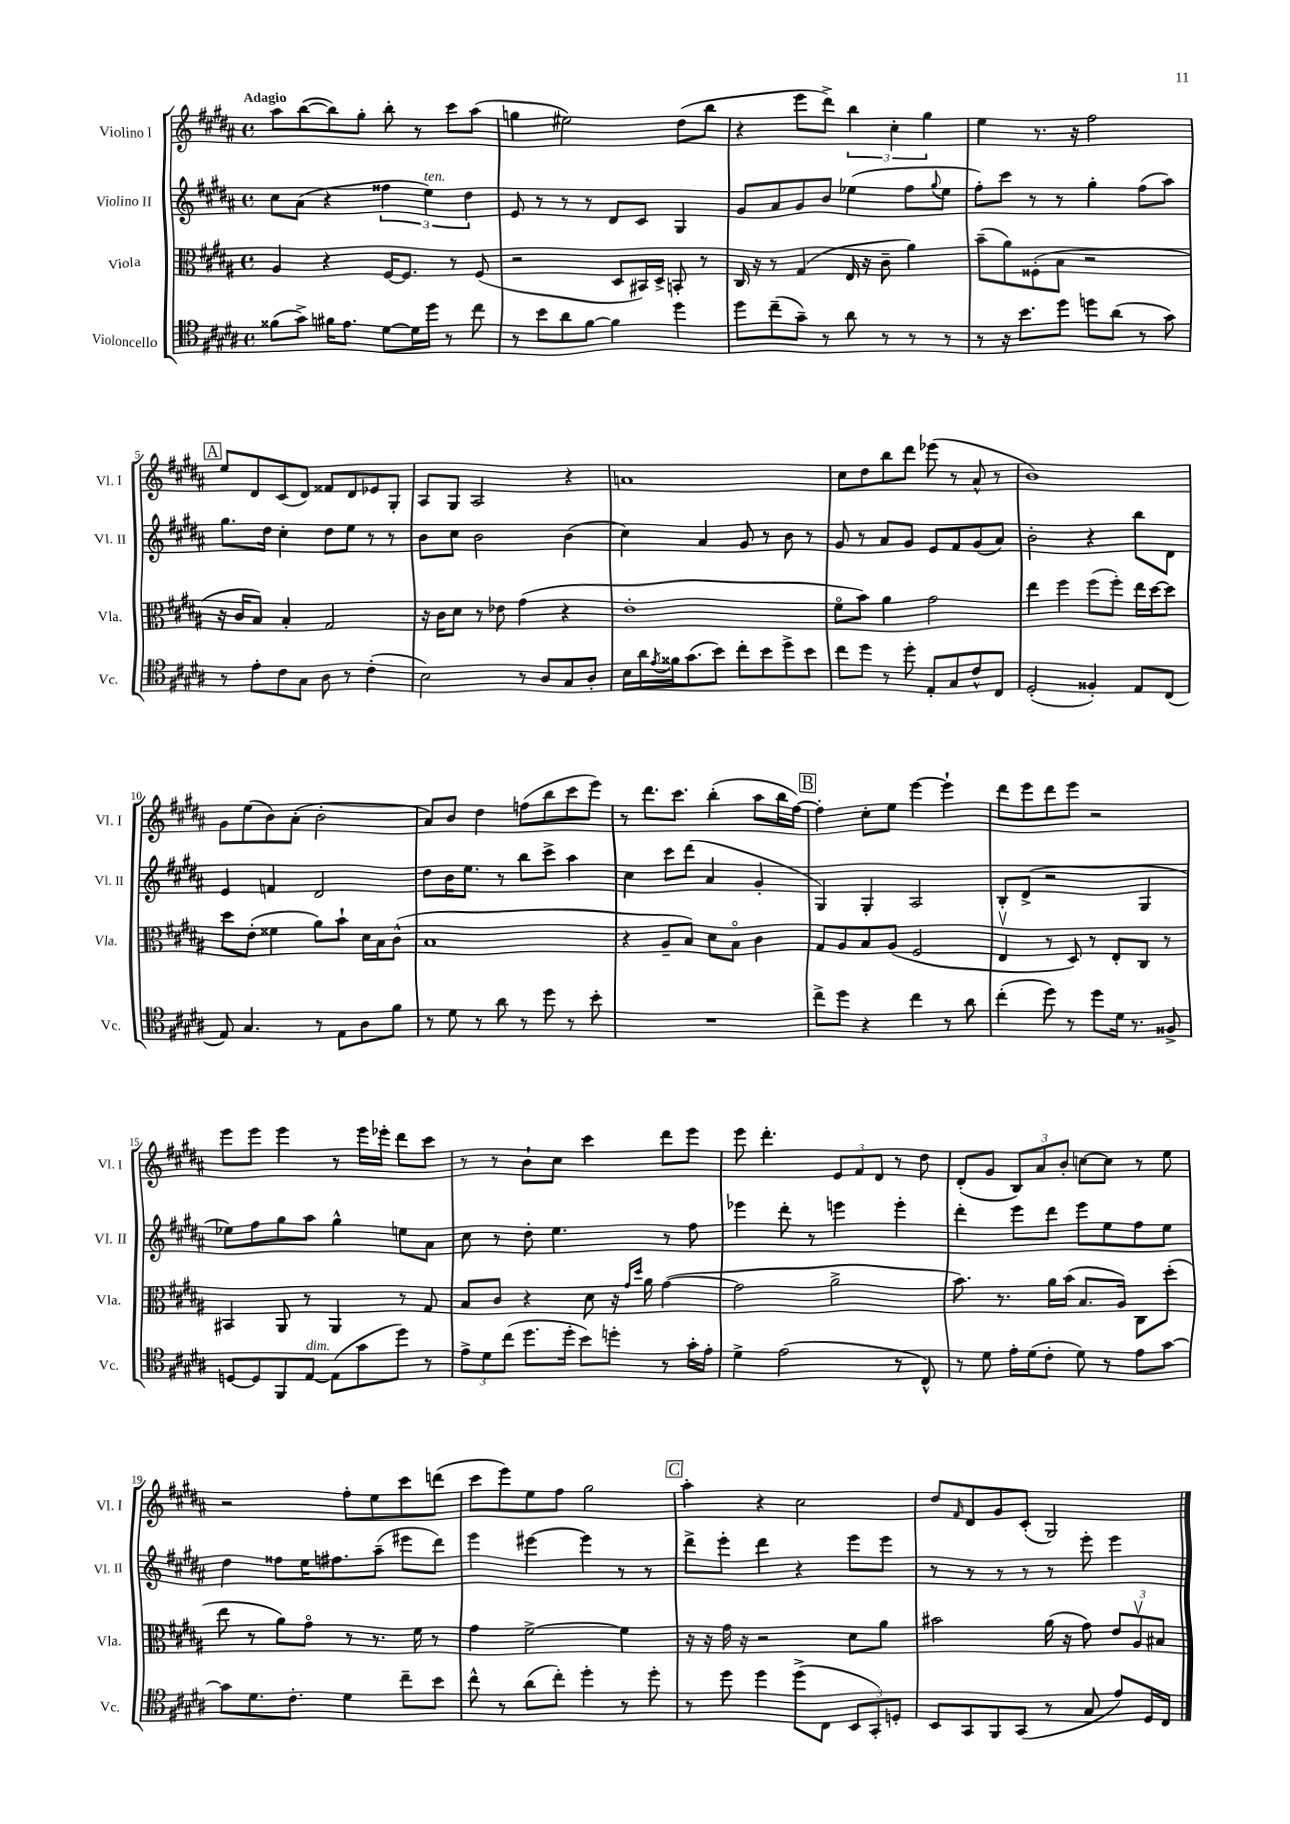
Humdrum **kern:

**kern	**kern	**kern	**kern
*staff4	*staff3	*staff2	*staff1
*clefC4	*clefC3	*clefG2	*clefG2
*k[f#c#g#d#a#]	*k[f#c#g#d#a#]	*k[f#c#g#d#a#]	*k[f#c#g#d#a#]
*M4/4	*M4/4	*M4/4	*M4/4
*met(c)	*met(c)	*met(c)	*met(c)
(8f##\L	4A#/	8cc#\L	8aa#\L
8g#^\J)	.	(8a#\J	([8bb\
16f#\LK	4r	4r	8bb\])
8.e\J	.	.	.
.	.	.	8gg#'\J
[8d#\L	[16F#/LK	6ff##\	8bb'\
.	8.F#/]J	.	.
16d#\]L	.	.	8r
.	.	6ee\)	.
16dd#\JJ	.	.	.
8r	8r	.	8ccc#\L
.	.	6dd#\	.
8cc#\	(8F#/	.	(8aa#\J
=	=	=	=
8r	2r	8e/	4gg\
8b\L	.	8r	.
8a#\	.	8r	2ee#\)
[8f#\J	.	8r	.
4f#\]	8D#/L	8d#/L	.
.	16BB#/L)	8c#/J	.
.	16D#^/JJ	.	.
4dd#\	8BB'/	4G#/	(8dd#\L
.	8r	.	8bb\J
=	=	=	=
8dd#\L	16C#/	8g#/L	4r
.	16r	.	.
(8cc#~\	8r	8a#/	.
8g#~\J)	(4G#/	8g#/	8eee\L
8r	.	8b/J	8ddd#^\J)
8a#\	16E/	(4ee-\	6bb\
.	16r	.	.
8r	8c#~\	.	.
.	.	.	6cc#'\
8r	4a#\)	8ff#\L	.
.	.	.	6gg#\
.	.	8qqgg#/	.
8r	.	8ee-\J	.
=	=	=	=
8r	(8b~\L	8ff#'\L)	4ee\
16r	8a#\)	8ccc#\J	.
8.b\L	.	.	.
.	(8F##'\	8r	8.r
8dd#\J	8B\J	8r	.
.	.	.	16r
8dd\L	2r	4gg#'\	2ff#\
(8a#\J	.	.	.
8r	.	(8ff#\L	.
8g#\)	.	8aa#\J)	.
=	=	=	=
8r	16r	8.gg#\L	8ee/L
.	16c#/LK	.	.
8e'\L	8B/J)	.	8d#/
.	.	16dd#\Jk	.
8c#\	4B'/	4cc#'\	(8c#/
8G#\J	.	.	8d#/J)
8A#\	2G#/	8dd#\L	8f##/L
8r	.	8ee\J	8d#/
(4c#'\	.	8r	8e-/
.	.	8r	8G#'/J
=	=	=	=
2B\)	16r	8b\L	8A#/L
.	16c#\LK	.	.
.	8d#\J	8cc#\J	8G#/J
.	8r	2b\	2A#/
.	8e-\	.	.
8r	(4g#\	.	.
8A#/L	.	.	.
8G#/	4r	(4b\	4r
8A#'/J	.	.	.
=	=	=	=
16B\LL	1e'	4cc#\)	1a
16a#\	.	.	.
8qe/	.	.	.
16f##\J	.	.	.
(8.g#\	.	.	.
.	.	4a#/	.
8b\J)	.	.	.
8cc#'\L	.	8g#/	.
8b\	.	8r	.
8dd#^\	.	8b\	.
8b\J	.	8r	.
=	=	=	=
8cc#\L	8f#o\L	8g#/	8cc#\L
8dd#\J	8b\J)	8r	8dd#\
8r	4a#\	8a#/L	8bb\
8dd#'\	.	8g#/J	8ddd#\J
8E'/L	2g#\	8e/L	(8eee-\
8G#/	.	8f#/	8r
8c#^^/	.	(8g#/	8a#^^/
8C#/J	.	8a#/J)	8r
=	=	=	=
(2D#'/	4ee\	2b'\	1b)
.	4ff#\	.	.
4F##'/)	(8ff#\L	4r	.
.	8ff#'\J)	.	.
8E/L	16ee\LL	8bb\L	.
.	[16dd#\J	.	.
(8C#/J	8dd#\]J	8d#\J	.
=	=	=	=
8E/)	8dd#\L	4e/	8g#\L
4.G#/	(8e'\J	.	(8ee\
.	4f##\	4f/	8b\)
.	.	.	(8a#'\J
8r	8a#\L)	2d#/	2b'\
8E\L	8b`\J	.	.
8A#\	16d#\LL	.	.
.	16B\J	.	.
8f#\J	(8c#^^\J	.	.
=	=	=	=
8r	1B	8dd#\L	8a#/L)
8d#\	.	16b\K	8b/J
.	.	8.ee\J	.
8r	.	.	4dd#\
8a#\	.	8r	.
8r	.	8bb\L	(8ff\L
8dd#\	.	8ccc#^\J	8bb\
8r	.	4aa#\	8ccc#\
8b'\	.	.	8eee\J)
=	=	=	=
1r	4r	4cc#\	8r
.	.	.	8.ddd#\L
.	8A#~/L	8ccc#\L	.
.	.	.	8.ccc#\J
.	8B/J)	(8ddd#\J	.
.	8d#\L	4a#/	(4bb'\
.	8Bo\J	.	.
.	4c#\	4g#'/	8aa#\L
.	.	.	16bb\L
.	.	.	[16ff#\JJ)
=	=	=	=
8cc#^\L	8G#/L	4G#/)	4ff#'\]
8dd#\J	8A#/	.	.
4r	8B/	4G#'/	8cc#'\L
.	(8A#/J	.	8ee\J
4cc#\	2F#/	2A#/	[4eee\
8r	.	.	4eee`\]
8a#\	.	.	.
=	=	=	=
(4cc#'\	4Ev/	8B'/L	8ddd#\L
.	.	(8d#^/J	8eee\
8dd#\)	8r	2r	8ddd#\
8r	8D#/)	.	8eee\J
8dd#\L	8r	.	2r
16d#\Jk	8E'/L	.	.
8.r	.	.	.
.	8C#/J	4G#/	.
8F##^/	8r	.	.
=	=	=	=
[8D/L	4BB#/	8ee-\L)	8eee\L
8D/]	.	8ff#\	8eee\J
8FF#/	8AA#/	8gg#\	4eee\
[8E/J	8r	8aa#\J	.
(8E\]L	4AA#/	4gg#^^\	8r
8g#\	.	.	16eee\LL
.	.	.	16eee-'\JJ
8dd#\J)	8r	8ee\L	8ddd#\L
8r	8G#/	8a#\J	8ccc#\J
=	=	=	=
12e^\L	8B/L	8cc#\	8r
12d#\	.	.	.
.	8c#/J	8r	8r
(12cc#\J	.	.	.
8.dd#\L	4r	8dd#'\	8b`\L
.	.	4.ee\	8cc#\J
16dd#'\Jk	.	.	.
8b\L)	8d#\	.	4ccc#\
8dd'\J	16r	.	.
.	16qqg#/LL	.	.
.	16qqdd#/JJ	.	.
.	16a#\	.	.
8r	([4g#\	8r	8ddd#\L
16g#'\LL	.	8ff#\	8eee\J
16e'\JJ	.	.	.
=	=	=	=
4d#^\	2g#\]	4eee-\	8eee\
.	.	.	4.ddd#'\
(2e\	.	8ddd#'\	.
.	.	8r	.
.	2a#^\	4eee\	12e/L
.	.	.	12f#/
.	.	.	12d#/J
8r	.	4eee'\	8r
8C#^^/)	.	.	8dd#\
=	=	=	=
8r	8.b\)	4ddd#'\	(8d#'/L
8d#\	.	.	8g#/J
.	8.r	.	.
16e'\LL	.	8eee\L	12B/L)
(16d#\J	.	.	.
.	.	.	12a#/
8c#'\J	16a#\LL	8ddd#\J	.
.	.	.	12b'/J
.	(16b\JJ	.	.
8d#\)	8.B/L	8eee\L	[8cc\L
8r	.	8ee\	8cc\]J
.	16A#/Jk)	.	.
8e\L	8C#\L	8ff#\	8r
[8g#\J	(8dd#'\J	8ee\J	8ee\
=	=	=	=
8g#\]L	8ee\	4dd#\	2r
8.d#\	8r	.	.
.	8a#\L)	8ff##\L	.
8.c#'\J	.	.	.
.	8g#o\J	16ee\K	.
.	.	8.ff#\	.
4d#\	8r	.	8ff#'\L
.	8.r	(8aa#~\J	8ee\
8cc#~\L	.	8eee#\L	8ccc#\
.	16f#\	.	.
8b\J	8r	8ddd#\J)	(8ddd\J
=	=	=	=
8cc#^^\	4g#\	4eee\	8ccc#\L
8r	.	.	8eee\)
(8a#\L	[2f#^\	[4eee#\	8ee\
8cc#'\J)	.	.	8ff#\J
4dd#'\	.	4eee#\]	2gg#\
8r	4f#\]	8r	.
8dd#'\	.	8r	.
=	=	=	=
8r	16r	8ddd#^\L	4aa#'\
.	16r	.	.
8dd#\	16g#\	8eee'\J	.
.	16r	.	.
4dd#\	2r	4ddd#\	4r
(8dd#^\L	.	4r	2cc#\
8C#\J	.	.	.
12BB/L	8d#\L	8eee\L	.
12GG#'/)	.	.	.
.	8a#\J	8eee\J	.
12D'/J	.	.	.
=	=	=	=
8BB/L	2b#\	8r	8dd#/L
.	.	.	16qqf#/
8GG#/	.	8r	8d#/
8FF#/	.	8r	8g#/
(8GG#/J	.	8r	(8c#'/J
8r	(16a#\	8r	2G#/)
.	16r	.	.
8G#/	8g#\)	8eee'\	.
8e/L)	12e/L	4eee\	.
.	12A#v/	.	.
16D#/L	.	.	.
.	12B#/J	.	.
16C#/JJ	.	.	.
==	==	==	==
*-	*-	*-	*-
